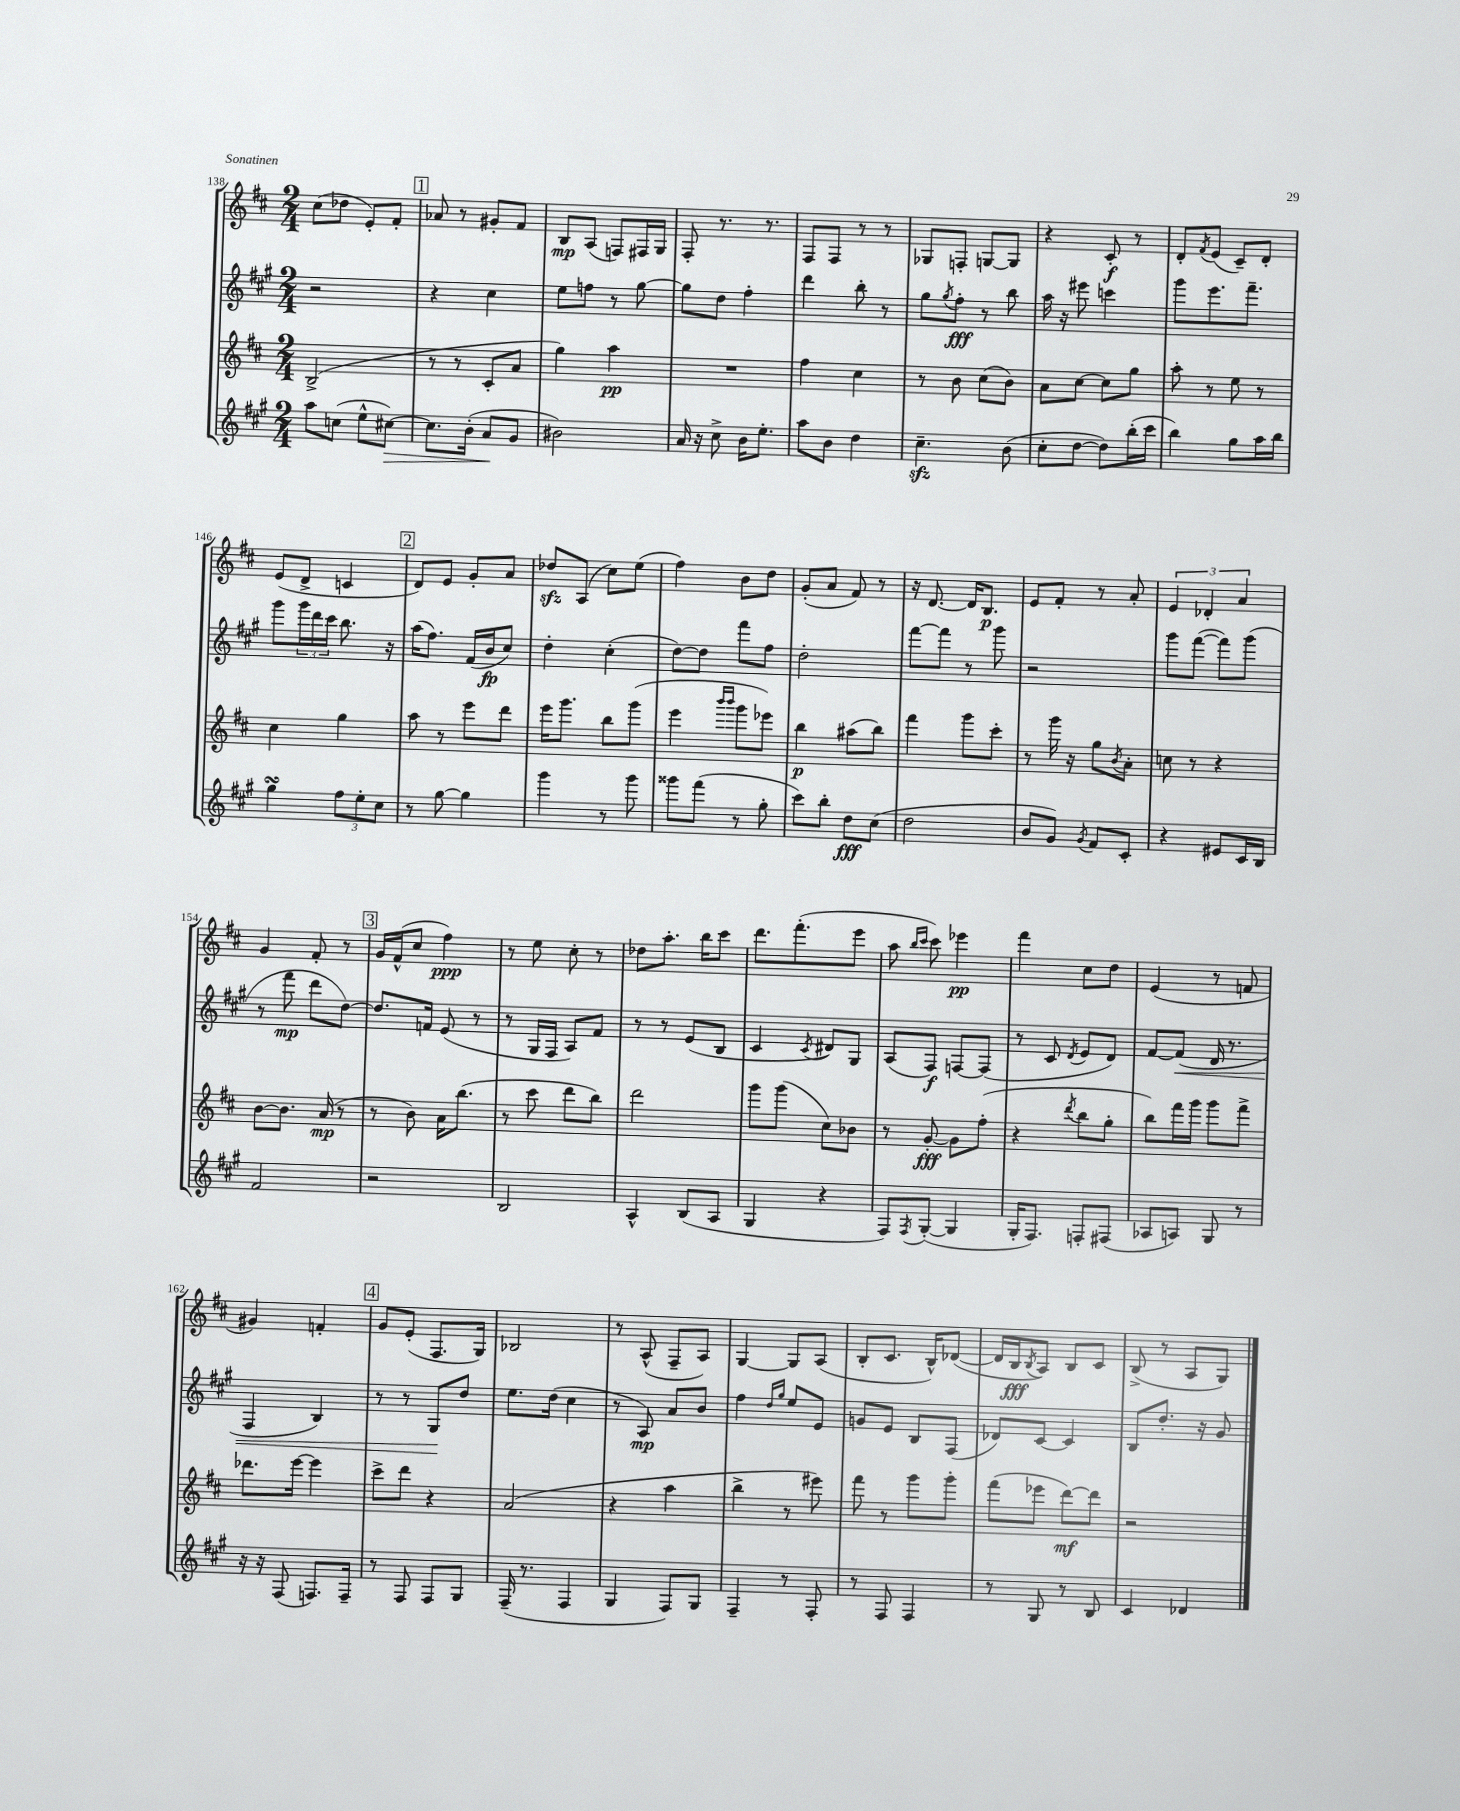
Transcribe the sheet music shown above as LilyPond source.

<<
\new StaffGroup <<
\new Staff = "s0" {
    \clef treble \key d \major \numericTimeSignature \time 2/4
    cis''8( des''8 e'8-.) fis'8-. |
    \mark \markup { \box "1" } aes'8 r8 gis'8-. fis'8 |
    b8\mp a8( f8) fis16 g16 |
    fis8-. r8. r8. |
    fis8 fis8 r8 r8 |
    ges8 f8-. g8~ g8 |
    r4 cis'8-.\f r8 |
    d'8-. \acciaccatura { fis'8 } e'8( cis'8--) d'8-. |
    e'8( d'8-> c'4 |
    \mark \markup { \box "2" } d'8) e'8 g'8-. a'8 |
    des''8\sfz a8( cis''8) e''8( |
    fis''4) b'8 d''8 |
    g'8-.( a'8 fis'8) r8 |
    r16 d'8.~ d'16 b8.\p |
    e'8 fis'8-. r8 a'8-. |
    \tuplet 3/2 { e'4 des'4-. a'4 } |
    g'4 fis'8-. r8 |
    \mark \markup { \box "3" } g'16 fis'16-^( cis''8 fis''4\ppp) |
    r8 e''8 cis''8-. r8 |
    des''8 a''8.-. b''16 cis'''8 |
    d'''8. fis'''8.-.( e'''8 |
    a''8 \grace { b''16 cis'''16 } cis'''8) ees'''4\pp |
    fis'''4 cis''8 d''8 |
    e'4( r8 f'8 |
    gis'4) f'4-. |
    \mark \markup { \box "4" } g'8 e'8-.( fis8. g16) |
    bes2 |
    r8 a8-^( fis8-- a8) |
    g4~ g8 a8( |
    b8-. cis'8. b16-^) des'8~( |
    des'16 b16\fff \acciaccatura { b8 } a8) b8 cis'8 |
    b8->( r8 a8 g8) \bar "|." |
}
\new Staff = "s1" {
    \clef treble \key a \major \numericTimeSignature \time 2/4
    r2 |
    \mark \markup { \box "1" } r4 cis''4 |
    e''8 f''8 r8 gis''8~ |
    gis''8 d''8 fis''4-. |
    d'''4 b''8-. r8 |
    gis''8 \acciaccatura { gis''8 } fis''8-.\fff r8 b''8 |
    a''16 r16 eis'''8 c'''4 |
    gis'''8 e'''8. fis'''8.-- |
    gis'''8 \tuplet 3/2 { gis'''16 d'''16 cis'''16 } b''8. r16 |
    \mark \markup { \box "2" } a''16( fis''8.) fis'16( b'16\fp cis''8) |
    d''4-. cis''4-.( |
    d''8~) d''8 fis'''8 fis''8 |
    d''2-. |
    fis'''8~ fis'''8 r8 gis'''8 |
    r2 |
    gis'''8 fis'''8~( fis'''8) gis'''8( |
    r8 fis'''8\mp d'''8 d''8~) |
    \mark \markup { \box "3" } d''8. f'16 e'8( r8 |
    r8 gis16 fis16 a8) fis'8 |
    r8 r8 e'8( b8 |
    cis'4 \acciaccatura { cis'8 } dis'8) gis8 |
    a8( fis8\f) f8~ f8( |
    r8 cis'8 \acciaccatura { d'8 } e'8 d'8) |
    fis'8~ fis'8\<( d'16 r8. |
    fis4 b4) |
    \mark \markup { \box "4" } r8 r8 gis8\! d''8 |
    e''8. d''16( cis''4 |
    r8 a8\mp) a'8 b'8 |
    fis''4 \grace { d''16 gis''16 } e''8 e'8 |
    g'8 e'8 b8 fis8( |
    des'8) cis'8~ cis'4 |
    b8 d''8.-. r16 gis'8 \bar "|." |
}
\new Staff = "s2" {
    \clef treble \key d \major \numericTimeSignature \time 2/4
    b2->( |
    \mark \markup { \box "1" } r8 r8 cis'8-. a'8 |
    g''4) a''4\pp |
    R2 |
    fis''4 cis''4 |
    r8 b'8 cis''8( b'8) |
    a'8 cis''8~ cis''8 g''8 |
    a''8-. r8 e''8 r8 |
    cis''4 g''4 |
    \mark \markup { \box "2" } a''8 r8 e'''8 d'''8 |
    e'''16 g'''8. b''8 g'''8( |
    e'''4 \grace { b'''16 b'''16 } g'''8 ees'''8) |
    b''4\p ais''8( b''8) |
    fis'''4 g'''8 cis'''8-. |
    r8 g'''16 r16 g''8 \acciaccatura { b'8 } a'8-. |
    c''8 r8 r4 |
    b'8~ b'8. a'16\mp( r8 |
    \mark \markup { \box "3" } r8 b'8) a'16 b''8.( |
    r8 cis'''8 d'''8 b''8) |
    d'''2 |
    g'''8 g'''8( cis''8) bes'8 |
    r8 g'8~-.\fff g'8 fis''8-.( |
    r4 \acciaccatura { d'''8 } b''8 g''8-. |
    b''8) fis'''16 g'''16 g'''8 fis'''8-> |
    des'''8. e'''16~ e'''4 |
    \mark \markup { \box "4" } cis'''8-> d'''8 r4 |
    a'2( |
    r4 a''4 |
    b''4-> r8 eis'''8) |
    fis'''8 r8 g'''8 g'''8-. |
    fis'''8( ees'''8 d'''8~\mf) d'''8 |
    r2 \bar "|." |
}
\new Staff = "s3" {
    \clef treble \key a \major \numericTimeSignature \time 2/4
    a''8 c''8( e''8-^ cis''8~\>) |
    \mark \markup { \box "1" } cis''8. b'16-.( a'8\! gis'8 |
    bis'2) |
    a'16 r16 cis''8-> b'16 e''8.-. |
    a''8 b'8 d''4 |
    cis''4.--\sfz b'8( |
    cis''8-. d''8~ d''8) b''16-.( cis'''16 |
    b''4) gis''8 a''16 b''16 |
    gis''4\turn \tuplet 3/2 { fis''8 e''8-. cis''8 } |
    \mark \markup { \box "2" } r8 gis''8~ gis''4 |
    gis'''4 r8 gis'''8 |
    gisis'''8 fis'''8( r8 gis''8-. |
    cis'''8) b''8-. d''8\fff cis''8( |
    d''2 |
    b'8 gis'8) \acciaccatura { gis'8 } fis'8 cis'8-. |
    r4 eis'8 cis'16 b16 |
    fis'2 |
    \mark \markup { \box "3" } r2 |
    b2 |
    a4-^ b8( a8 |
    gis4 r4 |
    fis8) \acciaccatura { fis8 } gis8~-.( gis4 |
    gis16-. fis8.) f8-. fis8( |
    aes8 a8) gis8 r8 |
    r16 r16 fis8( f8.) f16-- |
    \mark \markup { \box "4" } r8 fis8 fis8 gis8 |
    fis16--( r8. fis4 |
    gis4 fis8) gis8 |
    fis4-- r8 fis8-. |
    r8 fis8 fis4 |
    r8 gis8 r8 b8 |
    cis'4 des'4 \bar "|." |
}
>>
>>
\layout { \context { \Score currentBarNumber = #138 } }
